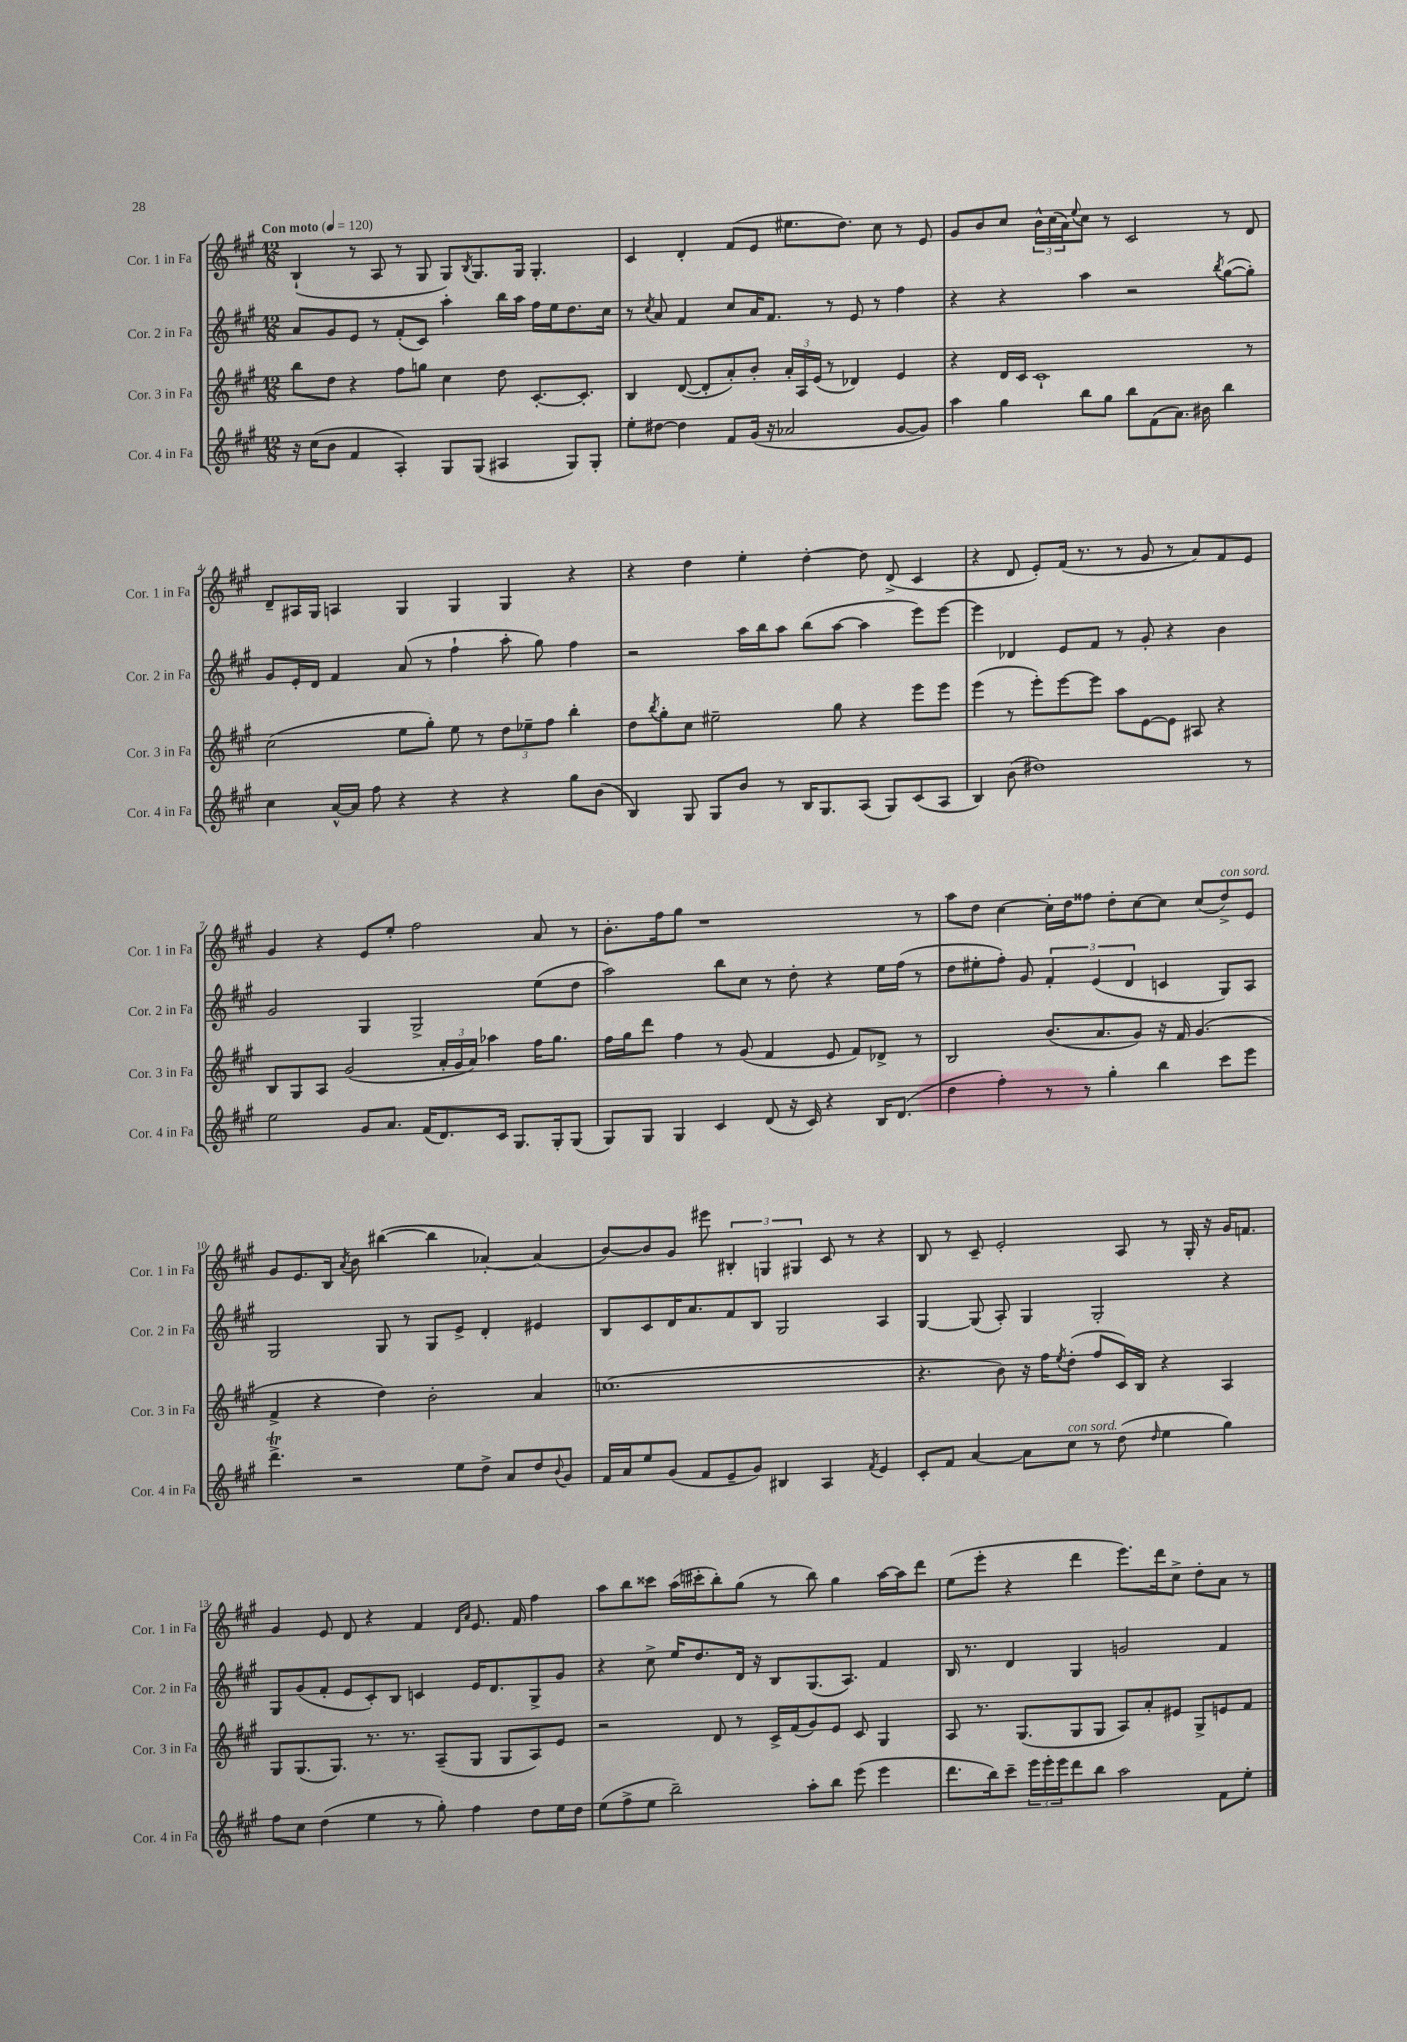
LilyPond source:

<<
\new StaffGroup <<
\new Staff = "s0" \with { instrumentName = "Cor. 1 in Fa" shortInstrumentName = "Cor. 1 in Fa" } {
    \clef treble \key a \major \numericTimeSignature \time 12/8 \tempo "Con moto" 4 = 120
    b4-!( r8 a8 r8 gis8 gis8) \acciaccatura { b8 } gis8. gis16 gis4.-. |
    cis'4 d'4-. fis'8( e'8 eis''8. d''8.) cis''8 r8 e'8 |
    gis'8 b'8 cis''8 \tuplet 3/2 { b'16-^ cis''16( a'16) } \appoggiatura { e''8 } cis''8 r8 cis'2 r8 d'8 |
    d'8-- ais16 gis16 a4 gis4 gis4 gis4 r4 |
    r4 d''4 e''4-. d''4~-. d''8 d'8->( cis'4 |
    r4 d'8 e'8-.) fis'16( r8. r8 gis'8 r8 a'8) fis'8 e'8 |
    gis'4 r4 e'8 e''8-. fis''2 a'8 r8 |
    b'8.-. fis''16 gis''8 r1 r8 |
    a''8 d''8 cis''4~ cis''16-. d''16 fisis''8 d''8-. cis''8~ cis''8 cis''8( d''8->^\markup { \italic "con sord." }) e'8 |
    gis'8 e'8. b16 \acciaccatura { a'8 } b'8 bis''4~( bis''4 aes'4~-.) aes'4( |
    b'8~) b'8 gis'8 eis'''8 \tuplet 3/2 { bis4-. g4 gis4 } cis'8 r8 r4 |
    b8 r8 cis'8-- e'2-. a8 r8 gis16-. r16 gis'16 f'8. |
    gis'4 e'8 d'8 r4 fis'4 \grace { d'16 a'16 } e'8. fis'16 fis''4 |
    a''8 b''8 cisis'''8 a''16( cis'''16-. b''8-.) gis''8( r8 b''8) gis''4 a''16~ a''16 d'''8 |
    e''8( e'''8-. r4 d'''4 e'''8.) d'''16 cis''8-> d''8-. a'8 r8 \bar "|." |
}
\new Staff = "s1" \with { instrumentName = "Cor. 2 in Fa" shortInstrumentName = "Cor. 2 in Fa" } {
    \clef treble \key a \major \numericTimeSignature \time 12/8
    a'8 gis'8 e'8 r8 fis'8-.( cis'8) a''4-. b''16 a''16 fis''16 e''16 d''8. cis''16 |
    r8 \acciaccatura { cis''8 } a'8 fis'4 cis''8 a'16 fis'8. r8 e'8 r8 fis''4 |
    r4 r4 a''4 r2 \acciaccatura { b''8 } gis''8~( gis''8-.) |
    gis'8 e'16-. d'16 fis'4 a'8( r8 fis''4-! a''8-. gis''8) fis''4 |
    r2 a''16 b''16 a''8 b''8( a''8~ a''4 e'''8) e'''8~ |
    e'''4 des'4 e'8 fis'8 r8 gis'8-. r4 b'4 |
    gis'2 gis4 gis2-> e''8( d''8 |
    a''2) b''8 cis''8 r8 d''8-. r4 e''16 fis''16( r8 |
    d''8 eis''8-. fis''8-.) gis'8 \tuplet 3/2 { fis'4-. e'4( d'4 } c'4 gis8) a8 |
    gis2 gis8 r8 gis8 e'8-> d'4-. eis'4 |
    b8 cis'8 d'16 a'8. fis'8 b8 gis2 a4 |
    gis4~ gis8( a8-.) gis4 gis2-. r4 |
    gis8 gis'8( fis'8-. e'8 cis'8-.) b8 c'4 e'16 d'8. gis8-> gis'8 |
    r4 cis''8-> e''16 d''8. d'16 r16 b8 gis8.( a8.) fis'4 |
    b16 r8. d'4 gis4 g'2 fis'4 \bar "|." |
}
\new Staff = "s2" \with { instrumentName = "Cor. 3 in Fa" shortInstrumentName = "Cor. 3 in Fa" } {
    \clef treble \key a \major \numericTimeSignature \time 12/8
    b''8 d''8 r4 fis''8 g''8 cis''4 d''8 cis'8.~-. cis'8.-. |
    b4 d'8~( d'8-. a'8-.) b'8-. \tuplet 3/2 { a'16-. a16 e'16( } r8 des'4) e'4 |
    r4 d'16 cis'16 cis'1-! r8 |
    cis''2( e''8 gis''8-.) e''8 r8 \tuplet 3/2 { d''8 ees''8-- fis''8 } b''4-. |
    d''8 \acciaccatura { b''8 } gis''8-. cis''8 eis''2-- gis''8 r4 e'''8 e'''8 |
    e'''4( r8 e'''8-.) e'''8~ e'''8 a''8 e'8~ e'8 ais8 r4 |
    b8 gis8 a8 gis'2( \tuplet 3/2 { a'16-. gis'16 a'16) } aes''4 fis''16 gis''8. |
    fis''16 gis''16 d'''8 fis''4 r8 gis'8( fis'4 e'8 fis'8) des'8-> r8 |
    b2 b'8.( a'8. gis'8) r16 fis'16 gis'4.( |
    fis'4-> r4 d''4) b'2-. a'4 |
    c''1.( |
    r4. b'8) r16 fis''16 \acciaccatura { e''8 } d''8-.( fis''8 cis'16) b16 r4 a4 |
    gis8 gis8.( gis8.) r8. r8. a8--( gis8 gis8 a8) e'8 |
    r2 d'8 r8 cis'16-> fis'16( gis'8) e'8 cis'8 gis4 |
    a8 r8. gis8.( gis8 gis8 a8) a'8-. eis'8 gis8-> e'8 fis'8 \bar "|." |
}
\new Staff = "s3" \with { instrumentName = "Cor. 4 in Fa" shortInstrumentName = "Cor. 4 in Fa" } {
    \clef treble \key a \major \numericTimeSignature \time 12/8
    r16 cis''16( b'8 fis'4 a4-.) gis8 gis8( ais4 gis8) gis8-. |
    e''8-. dis''8~ dis''4 fis'8 gis'16( r16 aes'2 gis'8~ gis'8) |
    a''4 gis''4 b''8 gis''8 b''8 fis'8( a'8.) bis'16 b''4 |
    cis''4 a'16~-^ a'16 fis''8 r4 r4 r4 gis''8 b'8( |
    b4) gis8 gis8 b'8 r8 b16 gis8. a8( gis8) cis'8( a8 |
    b4) b'8( dis''1) r8 |
    e''2 gis'8 a'8. fis'16( d'8.) cis'16 gis8. gis16-. gis8( |
    gis8) gis8 gis4 cis'4 d'8( r16 cis'16) r4 b16 d'8.( |
    d''4 fis''4-.) r8 r8 gis''4-. b''4 cis'''8 e'''8 |
    d'''4.->\trill r2 e''8 d''8-> a'8 d''8 \appoggiatura { b'8 } gis'8 |
    fis'16 a'16 e''8 gis'8( fis'8 e'8-- gis'8) bis4 a4 \acciaccatura { fis'8 } e'4 |
    cis'8-. fis'8 a'4~ a'8 cis''8^\markup { \italic "con sord." } r8 d''8( \grace { d''16 } e''4 gis''4) |
    fis''8 cis''8 d''4( e''4 r8 gis''8-.) fis''4 d''8 e''16 d''16 |
    e''8( fis''8-> e''8 b''2--) a''8-. b''8 e'''8( e'''4 |
    d'''8. b''16) cis'''8-- \tuplet 3/2 { e'''16 e'''16-. e'''16 } d'''8 b''8 a''2 fis'8 e''8-. \bar "|." |
}
>>
>>
